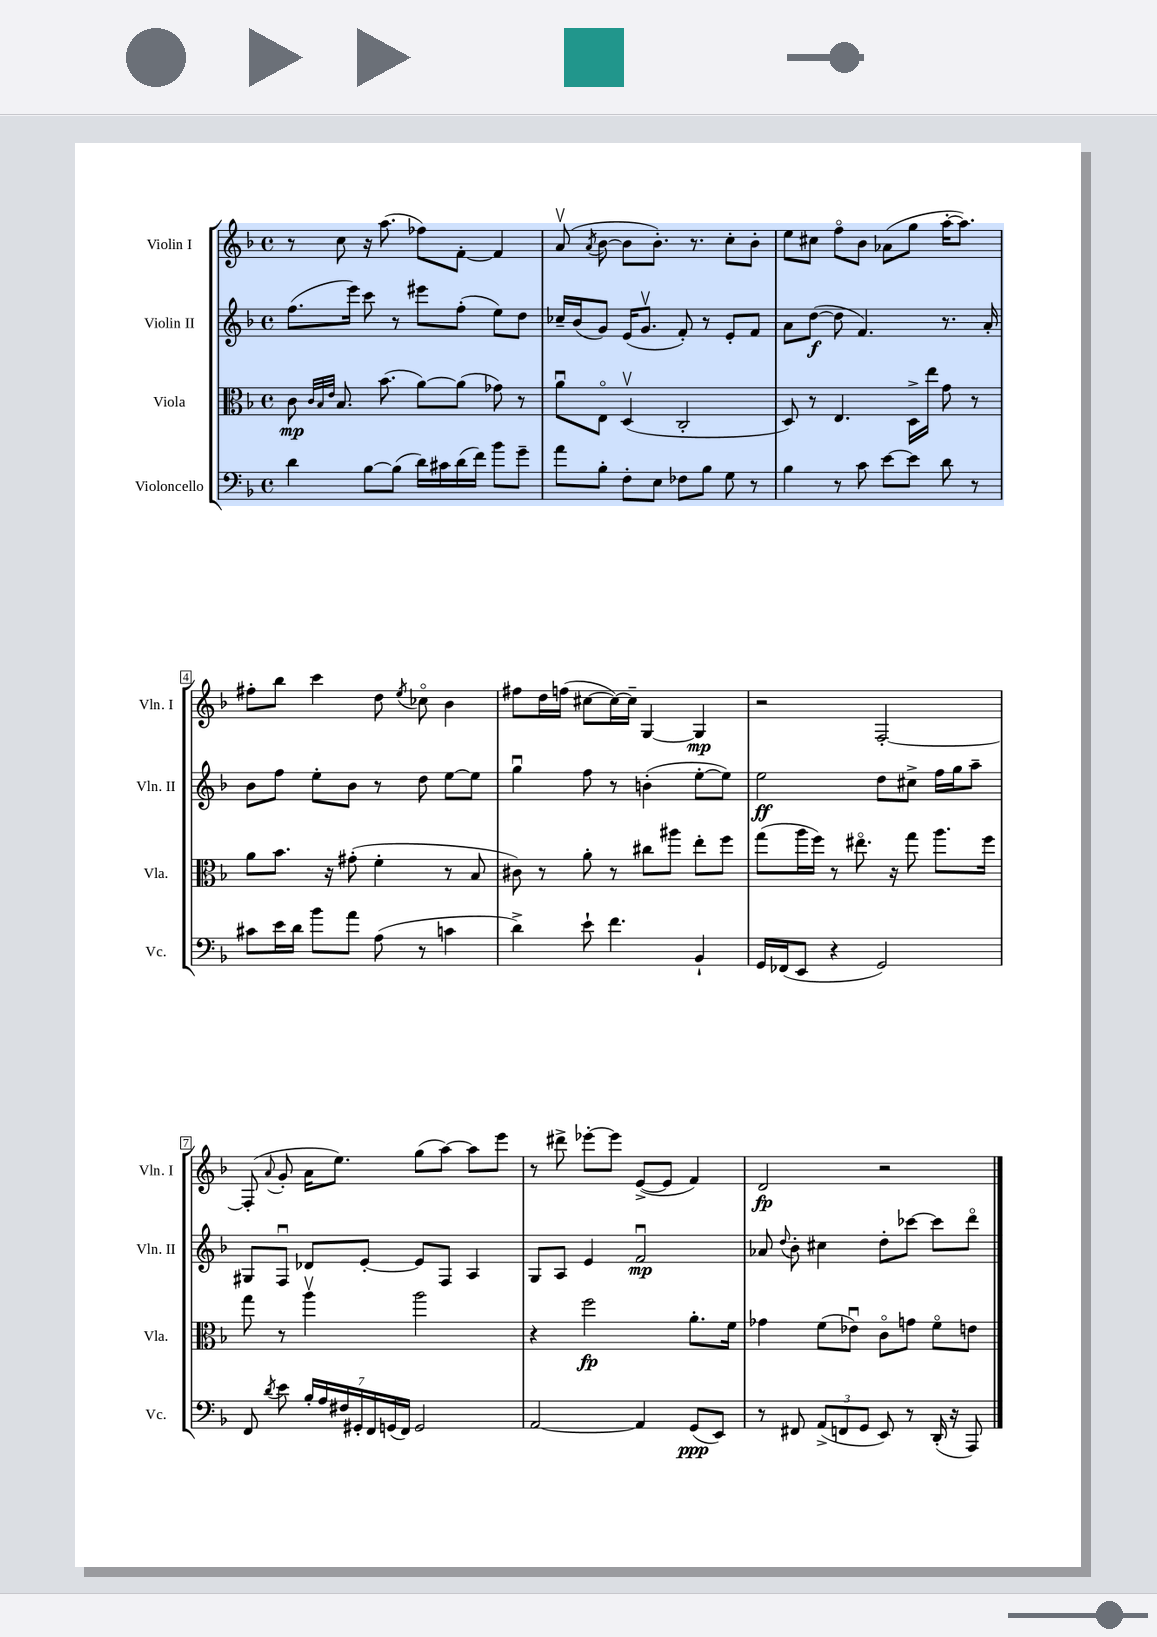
<<
\new StaffGroup <<
\new Staff = "s0" \with { instrumentName = "Violin I" shortInstrumentName = "Vln. I" } {
    \clef treble \key f \major \defaultTimeSignature \time 4/4
    \autoBeamOff r8 c''8 r16 a''8.( fes''8[) f'8]~-. f'4 |
    a'8\upbow( \acciaccatura { a'8 } bes'8~ bes'8[ bes'8.]-.) r8. c''8[-. bes'8]-. |
    e''8[ cis''8] f''8[\flageolet bes'8] aes'8[( g''8] a''16[~-. a''8.]) |
    fis''8[-. bes''8] c'''4 d''8 \acciaccatura { e''8 } ces''8\flageolet bes'4 |
    fis''8[ d''16 f''16]( cis''8[~ cis''16~) cis''16]-- g4~ g4\mp |
    r2 f2~-. |
    f8-.( \appoggiatura { a'8 } g'8-. a'16[ e''8.]) g''8[( a''8]~) a''8[ e'''8] |
    r8 dis'''8-> ees'''8[~-. ees'''8] e'8[~->( e'8] f'4) |
    d'2\fp r2 \bar "|." |
}
\new Staff = "s1" \with { instrumentName = "Violin II" shortInstrumentName = "Vln. II" } {
    \clef treble \key f \major \defaultTimeSignature \time 4/4
    \autoBeamOff f''8.[( e'''16]) c'''8 r8 eis'''8[ f''8]-.( e''8[) d''8] |
    ces''16[-- bes'16( g'8]) e'16[( g'8.]\upbow f'8-.) r8 e'8[-. f'8] |
    a'8[ d''8]~\f( d''8 f'4.) r8. a'16-. |
    bes'8[ f''8] e''8[-. bes'8] r8 d''8 e''8[~ e''8] |
    g''4\downbow f''8 r8 b'4-.( e''8[~-. e''8]) |
    e''2\ff d''8[ cis''8]-> f''16[ g''16 a''8]-- |
    gis8[ f8]\downbow des'8[ e'8]~-. e'8[ f8] a4 |
    g8[ a8] e'4 f'2\downbow\mp |
    aes'8 \appoggiatura { d''8 } bes'8-. cis''4 d''8[-. ces'''8]~ ces'''8[ d'''8]\flageolet \bar "|." |
}
\new Staff = "s2" \with { instrumentName = "Viola" shortInstrumentName = "Vla." } {
    \clef alto \key f \major \defaultTimeSignature \time 4/4
    \autoBeamOff c'8\mp \grace { c'32[ bes32 e'32] } bes8. bes'8.( a'8[~) a'8]( ges'8) r8 |
    a'8[\downbow e8]\flageolet d4\upbow( c2-. |
    d8) r8 e4. d16[-> e''16] g'8 r8 |
    a'8[ bes'8.] r16 gis'8-.( f'4-. r8 bes8 |
    cis'8) r8 a'8-. r8 cis''8[ ais''8] e''8[-. f''8] |
    g''8[( a''16 f''16]) r8 eis''8.\flageolet r16 g''8 a''8.[ f''16] |
    g''8 r8 a''4\upbow a''2 |
    r4 f''2\fp a'8.[-. f'16] |
    ges'4 f'8[( ees'8]\downbow) c'8[\flageolet g'8] f'8[\flageolet e'8] \bar "|." |
}
\new Staff = "s3" \with { instrumentName = "Violoncello" shortInstrumentName = "Vc." } {
    \clef bass \key f \major \defaultTimeSignature \time 4/4
    \autoBeamOff d'4 bes8[~ bes8]( d'16[) cis'16 d'16( f'16]) bes'8[ g'8]-- |
    a'8[ bes8]-. f8[-. e8] fes8[ bes8] g8 r8 |
    bes4 r8 c'8 e'8[~ e'8] d'8 r8 |
    cis'8[ e'16 d'16] bes'8[ a'8] a8( r8 c'4 |
    d'4->) e'8-! f'4. bes,4-! |
    g,16[ fes,16( e,8] r4 g,2) |
    f,8 \acciaccatura { d'8 } e'8 \tuplet 7/4 { bes16[-. a16 fis16 gis,16-. f,16 g,16( f,16]) } g,2 |
    a,2~ a,4 g,8[\ppp( e,8]) |
    r8 fis,8 \tuplet 3/2 { a,8[->( f,8 g,8] } e,8) r8 d,16-.( r16 a,,8) \bar "|." |
}
>>
>>
\layout { \context { \Score \override BarNumber.stencil = #(make-stencil-boxer 0.1 0.3 ly:text-interface::print) } }
